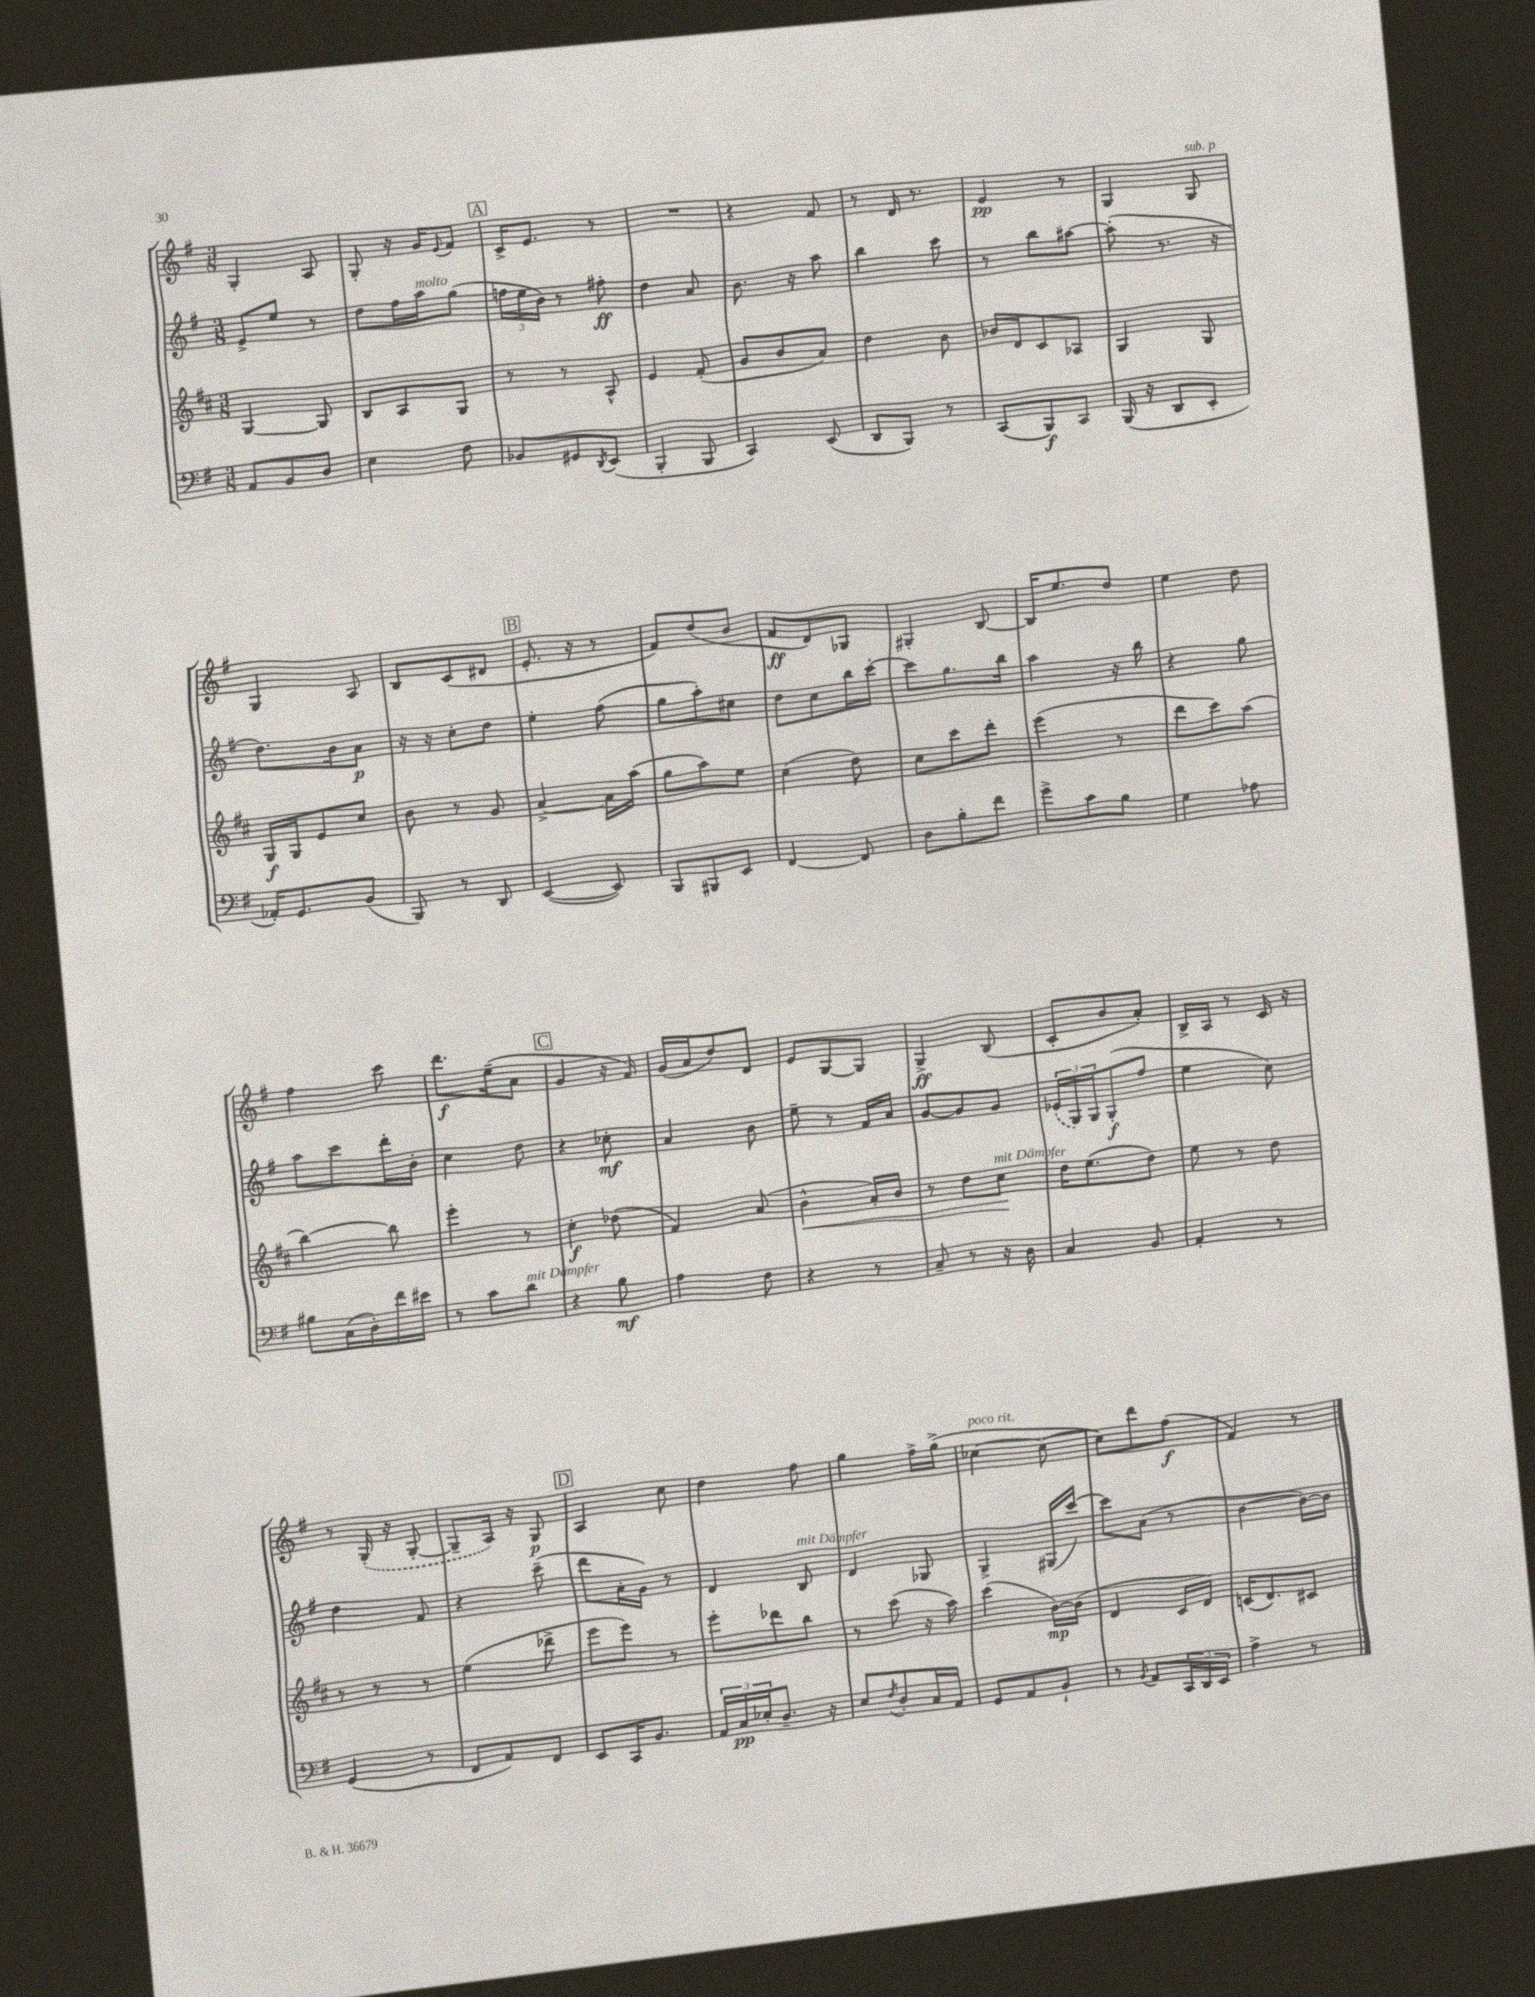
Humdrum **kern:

**kern	**kern	**kern	**kern
*staff4	*staff3	*staff2	*staff1
*clefF4	*clefG2	*clefG2	*clefG2
*k[f#]	*k[f#c#]	*k[f#]	*k[f#]
*M3/8	*M3/8	*M3/8	*M3/8
8AA/L	[4G/	8e^/L	4G'/
8BB/	.	8ee/J	.
8D/J	8G/]	8r	8A/
=	=	=	=
4E\	8B/L	8dd\L	8G'/
.	8A/	16ff#\L	16r
.	.	16aa\J	16g/LK
.	.	.	8qqe/
8F#\	8G/J	(8gg\J	8f#/J
=	=	=	=
8BB-/L	8r	24ff\LL	16c^/LK
.	.	24ee\	.
.	.	.	8.e/J
.	.	24b\JJ)	.
8GG#/	8r	8r	.
8qDD/	.	.	.
(8EE/J	8A^^/	8ff#'\	8r
=	=	=	=
4BBB'/	4e/	4dd\	4.r
8BBB/	(8f#'/	8a/	.
=	=	=	=
4CC/)	8g/L	8.b\	4r
.	8b/	.	.
.	.	16r	.
(8EE/	8a/J)	8aa\	8f#/
=	=	=	=
8DD/L	4dd\	4bb\	8r
8BBB/J)	.	.	16d/
.	.	.	8.r
8r	8b\	8ccc\	.
=	=	=	=
(8CC/L	16b-/LL	8r	4e/
.	16d/J	.	.
8BBB/)	8c#/	8bb\L	.
8CC/J	8A-/J	[8aa#\J	8r
=	=	=	=
(16BBB/	4G/	(8aa#'\]	4G/
16r	.	.	.
8DD/L	.	8.r	.
8EE'/J	8G/	.	8G/
.	.	16r	.
=	=	=	=
16AA-'/LK)	16G/LL	8.dd\L)	4G/
8.GG/	16G/J	.	.
.	8e/	.	.
.	.	16b\k	.
(8BB/J	8cc#/J	8a\J	8A/
=	=	=	=
8BBB/)	8b\	16r	8B/L
.	.	16r	.
8r	8r	8cc'\L	(8c/
8DD/	8g/	8dd\J	8d#/J
=	=	=	=
([4EE/	[4a^/	4ee'\	8.e'/
.	.	.	16r
8EE/])	16a\]LL	(8ff#\	8r
.	(16aa\JJ	.	.
=	=	=	=
8BBB/L	8gg\L	8gg\L	8f#/L)
8BBB#/	8aa\)	8aa'\)	(8dd/
8EE/J	8ee\J	8cc#\J	8b/J
=	=	=	=
[4FF#/	(4cc#\	8dd\L	8f#/L
.	.	8cc\	8d/)
8FF#/]	8dd\)	16bb\L	8G-/J
.	.	[16ccc'\JJ	.
=	=	=	=
8D\L	8cc#\L	8ccc\]L	4G#'/
8B'\	8ccc#\	8.gg\	.
8f#\J	8ddd'\J	.	[8B/
.	.	16bb\Jk	.
=	=	=	=
8g^\L	(4eee\	4aa\	16B/]LK
.	.	.	8.ee/
8c\	.	.	.
8B\J	8r	16r	8dd/J
.	.	16bb\	.
=	=	=	=
4G\	8ddd\L	4r	4ee\
.	8ccc#\)	.	.
8A-\	(8aa\J	8gg\	8dd\
=	=	=	=
8B#\L	[4bb\)	8aa\L	4ff#\
(16C\L	.	8ccc\	.
16D'\)	.	.	.
16f#\	8bb\]	16ddd'\L	8ccc\
16e#\JJ	.	16b'\JJ	.
=	=	=	=
8r	4eee'\	4cc\	8.ddd\L
8c\L	.	.	.
.	.	.	(16ee~\k
8d\J	8r	8dd\	8a\J
=	=	=	=
4r	4cc#'\	4r	4g/
8B\	(8dd-\	8cc-'\	16r
.	.	.	16f#/)
=	=	=	=
4A\	4f#/)	4a/	(16g/LL
.	.	.	16a/J
.	.	.	8dd/)
8F#\	(8a/	8b\	8d/J
=	=	=	=
4r	4b^^\	8ee~\	8e/L
.	.	8r	[8G/
8r	16a'/LL)	16f#/LL	8G/]J
.	16b/JJ	16a/JJ	.
=	=	=	=
8C~/	8r	[8g/L	4G^/
8r	8dd\L	8g/]	.
16r	8cc#\J	8g/J	(8B/
16D\	.	.	.
=	=	=	=
4C/	16dd\LK	(24e-/LL	8c'/L
.	.	24G/)	.
.	(8.ee\	.	.
.	.	24G/J	.
.	.	(8G'/	8b/
8BB/	8dd\J)	8ff#/J	8a'/J)
=	=	=	=
4AA'/	8ee\	4ee\	16B^/LL
.	.	.	16A/JJ
.	8r	.	8r
8r	8dd\	8cc\)	16c/
.	.	.	16r
=	=	=	=
(4GG/	8r	4dd\	8r
.	8r	.	(16G'/
.	.	.	16r
8r	8r	8f#/	[8G'/
=	=	=	=
8FF#/L	(4ee\	4r	8G~/]L
8AA/)	.	.	16A/Jk)
.	.	.	16r
8FF#/J	8ddd-^\	(8ccc~\	8G/
=	=	=	=
8EE/L	8eee\L	8ddd\L	4A/
16CC/K	8eee\J)	16a'\L	.
8.BB/J	.	16g\JJ)	.
.	8r	8r	8cc\
=	=	=	=
24AA/LL	8eee'\L	4d/	4dd\
24C/	.	.	.
24E-'/J	.	.	.
8.D~/J	8ddd-\	.	.
.	8bb\J	8B/	8ff#\
16r	.	.	.
=	=	=	=
8E/L	8r	4d/	4gg\
8qF#/	.	.	.
8D'/	(8ccc#\	.	.
16C/L	16r	8G-/	16ff#^\LL
16AA/JJ	16aa\)	.	(16gg^\JJ
=	=	=	=
8GG/L	(4ccc#\	4G^/	[4cc-\
8AA/	.	.	.
8BB`/J	[16b\LL)	(16G#/LL	8cc-\_
.	(16b\]JJ	[16ccc/JJ)	.
=	=	=	=
8r	4d/	8ccc\]L	8cc-\]L)
8qBB/	.	.	.
8AA/L	.	(8a\J	8ddd\
24CC/L	16c#/LL	8r	(8ff#\J
24DD/	.	.	.
.	16d/JJ)	.	.
24EE/JJ	.	.	.
=	=	=	=
4A^\	(16c/LK	[4b\	4f#/)
.	8.d/)	.	.
8r	8c#/J	16b\_LL)	8r
.	.	16b\]JJ	.
==	==	==	==
*-	*-	*-	*-
